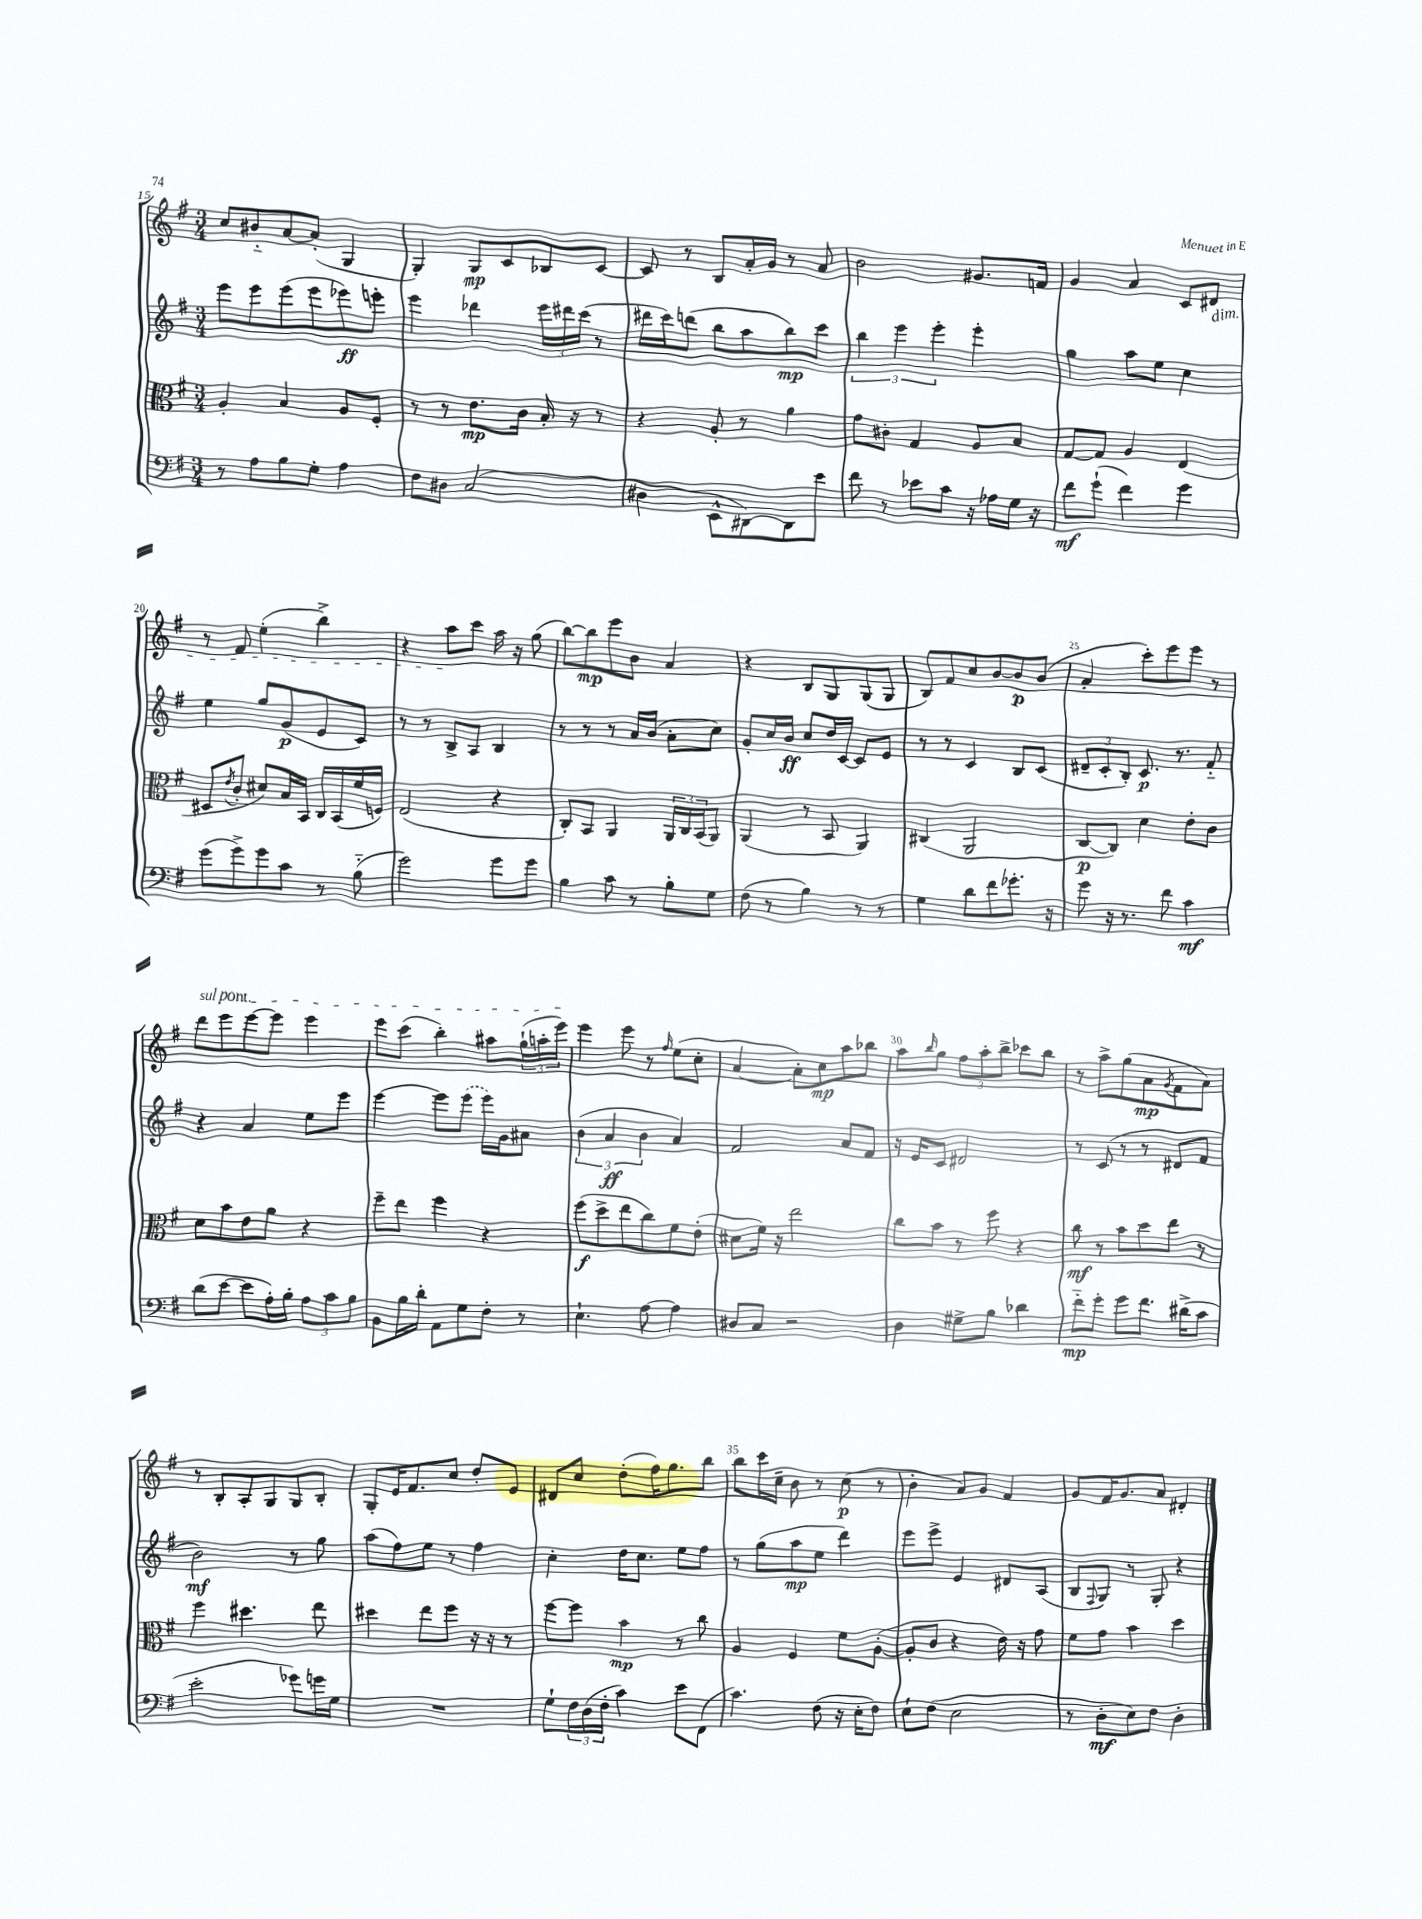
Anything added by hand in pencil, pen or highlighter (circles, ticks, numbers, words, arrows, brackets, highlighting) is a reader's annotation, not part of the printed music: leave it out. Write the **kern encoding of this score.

**kern	**dynam	**kern	**dynam	**kern	**dynam	**kern	**dynam
*part4	*part4	*part3	*part3	*part2	*part2	*part1	*part1
*staff4	*staff4	*staff3	*staff3	*staff2	*staff2	*staff1	*staff1
*clefF4	*	*clefC3	*	*clefG2	*	*clefG2	*
*k[f#]	*	*k[f#]	*	*k[f#]	*	*k[f#]	*
*M3/4	*	*M3/4	*	*M3/4	*	*M3/4	*
=15	=15	=15	=15	=15	=15	=15	=15
8r	.	4A'/	.	8eee\L	.	8cc/L	.
8A\L	.	.	.	8eee\	.	8b#X/	.
8B\	.	4B/	.	(8eee\	.	[8a/	.
8G'\J	.	.	.	8eee\	.	(8a'/J]	.
4A\	.	8A/L	.	8eee-X\)	ff	4G/	.
.	.	8F#'/J	.	8eeen'\J	.	.	.
=16	=16	=16	=16	=16	=16	=16	=16
8F#\L	.	8r	.	4eee\	.	4G'/)	.
8D#X\J	.	8r	.	.	.	.	.
(2C/	.	8.e\L	mp	4ddd-X\	.	8G/L	mp
.	.	.	.	.	.	8c/	.
.	.	16c\Jk	.	.	.	.	.
.	.	16B'/	.	24eee\LL	.	8B-X/	.
.	.	.	.	24ddd#X\	.	.	.
.	.	16r	.	.	.	.	.
.	.	.	.	(24ccc\JJ	.	.	.
.	.	8r	.	8r	.	[8c/J	.
=17	=17	=17	=17	=17	=17	=17	=17
4D#X\	.	4r	.	16ddd#X\LL	.	8c/]	.
.	.	.	.	16ccc\J)	.	.	.
.	.	.	.	(8dddn\J	.	8r	.
8EE^^\L	.	8A'/	.	8bb\L	.	8B/L	.
[8DD#X\)	.	8r	.	8aa\	.	16a'/L	.
.	.	.	.	.	.	16g/JJ	.
8DD#\]	.	4a\	.	8bb\)	mp	8r	.
8e\J	.	.	.	8ccc\J	.	8a/	.
=18	=18	=18	=18	=18	=18	=18	=18
8f#\	.	8g\L	.	6bb\	.	2b\	.
8r	.	8c#X'\J	.	.	.	.	.
.	.	.	.	6eee\	.	.	.
8e-X\L	.	4G/	.	.	.	.	.
.	.	.	.	6eee'\	.	.	.
8c\J	.	.	.	.	.	.	.
16r	.	8A/L	.	4eee'\	.	8.g#X/L	.
16A-X\LL	.	.	.	.	.	.	.
16G\JJ	.	8B/J	.	.	.	.	.
16r	.	.	.	.	.	16fn/Jk	.
=19	=19	=19	=19	=19	=19	=19	=19
8f#\L	mf	[8G/L	.	4gg\	.	4g/	.
(8g`\J	.	8G/J]	.	.	.	.	.
4f#\)	.	4A/	.	8aa\L	.	4a/	.
.	.	.	.	8ee\J	.	.	.
4g\	.	(4E/	.	4cc\	.	8c/L	.
!	!	!	!	!	!	!LO:TX:b:i:t=dim.	!
.	.	.	.	.	.	8d#X/J	.
!!LO:LB:g=z
=20	=20	=20	=20	=20	=20	=20	=20
(8g\L	.	8D#X/L	.	4ee\	.	8r	.
.	.	8qe/	.	.	.	.	.
8g^\)	.	8c'/J	.	.	.	8f#/	.
8g\	.	8d#X/L)	.	8gg/L	.	(4ee'\	.
8c\J	.	16B/L	.	(8g/	p	.	.
.	.	16BB/JJ	.	.	.	.	.
8r	.	16C/LL	.	8e/	.	4bb^\)	.
.	.	(16BB/	.	.	.	.	.
(8B\	.	16f#/	.	8c/J)	.	.	.
.	.	16Fn/JJ)	.	.	.	.	.
=21	=21	=21	=21	=21	=21	=21	=21
2g\)	.	(2E/	.	8r	.	4r	.
.	.	.	.	8r	.	.	.
.	.	.	.	8B^/L	.	8aa\L	.
.	.	.	.	8A/J	.	8ccc\J	.
8g\L	.	4r	.	4B/	.	16aa\	.
.	.	.	.	.	.	16r	.
8g\J	.	.	.	.	.	(8gg\	.
=22	=22	=22	=22	=22	=22	=22	=22
4B\	.	8C'/L)	.	8r	.	[8bb\L)	.
.	.	8BB/J	.	8r	.	8bb\]	mp
8c\	.	4AA/	.	8r	.	8eee\	.
8r	.	.	.	16a/LL	.	8b\J	.
.	.	.	.	(16b/JJ	.	.	.
8B'\L	.	24AA/LL	.	8a'\L	.	4a/	.
.	.	24C/	.	.	.	.	.
.	.	(24BB/J	.	.	.	.	.
8G\J	.	8AA/J)	.	8cc\J)	.	.	.
=23	=23	=23	=23	=23	=23	=23	=23
(8F#\	.	(4AA/	.	8g'/L	.	4r	.
8r	.	.	.	16cc/L	.	.	.
.	.	.	.	16b/JJ	ff	.	.
4B\)	.	8r	.	8cc/L	.	8B/L	.
.	.	8BB/	.	16dd/L	.	8G/	.
.	.	.	.	[16c/JJ	.	.	.
8r	.	4AA/)	.	8c/L]	.	(8G/	.
8r	.	.	.	8e/J	.	8G/J	.
=24	=24	=24	=24	=24	=24	=24	=24
4G\	.	(4C#X/	.	8r	.	8B/L)	.
.	.	.	.	8r	.	8f#/	.
8d\L	.	2AA/	.	4c/	.	8cc/	.
8f#\	.	.	.	.	.	[8b/	.
8.g-X'\J	.	.	.	8B/L	.	8b/]	p
.	.	.	.	(8c/J	.	(8b/J	.
16r	.	.	.	.	.	.	.
=25	=25	=25	=25	=25	=25	=25	=25
8g\	.	[8C/L	p	12d#X~/L	.	4a'/	.
.	.	.	.	12c'/	.	.	.
16r	.	8C/J])	.	.	.	.	.
.	.	.	.	12B'/J)	.	.	.
8.r	.	.	.	.	.	.	.
.	.	4d\	.	8.c/	p	8ccc'\L)	.
8f#\	.	.	.	.	.	8eee\	.
.	.	.	.	8.r	.	.	.
4c\	mf	8e'\L	.	.	.	8eee\J	.
.	.	8c\J	.	8f#/	.	8r	.
!!LO:LB:g=z
=26	=26	=26	=26	=26	=26	=26	=26
!	!	!	!	!	!	!LO:TX:a:i:t=sul pont.	!
(8d\L	.	8d\L	.	4r	.	8ddd\L	.
[8e\J	.	8b\	.	.	.	8eee\	.
8e\L]	.	8e\	.	4a/	.	[8eee\	.
16A'\L)	.	8a\J	.	.	.	8eee\J]	.
16B'\JJ	.	.	.	.	.	.	.
12A\L	.	4r	.	8ee\L	.	4eee\	.
12c\	.	.	.	.	.	.	.
.	.	.	.	8eee\J	.	.	.
12B\J	.	.	.	.	.	.	.
=27	=27	=27	=27	=27	=27	=27	=27
8BB\L	.	8ff#~\L	.	[4eee\	.	8eee\L	.
16B\L	.	8ee\J	.	.	.	(8ccc\J	.
16d'\JJ	.	.	.	.	.	.	.
8AA\L	.	4ff#\	.	8eee\L]	.	4bb'\)	.
8G\	.	.	.	(8eee\J	.	.	.
8F#'\J	.	4r	.	16eee\LL)	.	8aa#X\L	.
.	.	.	.	16g\J	.	.	.
8r	.	.	.	8a#X\J	.	(24gg`\L	.
.	.	.	.	.	.	24aan'\	.
.	.	.	.	.	.	24eee\JJ)	.
=28	=28	=28	=28	=28	=28	=28	=28
4.E`\	.	(8ff#\L	f	(6b\	.	4eee\	.
.	.	8dd^\	.	.	.	.	.
.	.	.	.	6a/	ff	.	.
.	.	8ee\	.	.	.	8eee\	.
.	.	.	.	6b\	.	.	.
[8A\	.	8cc\)	.	.	.	8r	.
.	.	.	.	.	.	16qqff#/	.
4A\]	.	8f#\	.	4a/)	.	(8ee\L	.
.	.	(8e'\J	.	.	.	8cc'\J	.
=29	=29	=29	=29	=29	=29	=29	=29
8D#X/L	.	8d#X\L	.	2f#/	.	[4a/	.
8C/J	.	16f#\Jk)	.	.	.	.	.
.	.	16r	.	.	.	.	.
2r	.	2ee\	.	.	.	8a'\L])	.
.	.	.	.	.	.	8cc\	mp
.	.	.	.	8a/L	.	8aa\	.
.	.	.	.	8f#/J	.	8bb-X\J	.
=30	=30	=30	=30	=30	=30	=30	=30
4D\	.	8cc\L	.	16r	.	8aa\L	.
.	.	.	.	16e/KL	.	.	.
.	.	.	.	.	.	16qqbb/	.
.	.	8b\J	.	8c/J	.	8gg\J	.
8G#X^\L	.	8r	.	2d#X/	.	12ff#\L	.
.	.	.	.	.	.	12aa'\	.
8B\J	.	8ff#\	.	.	.	.	.
.	.	.	.	.	.	12bb^\J	.
4d-X\	.	4r	.	.	.	8ccc-X\L	.
.	.	.	.	.	.	8bb\J	.
=31	=31	=31	=31	=31	=31	=31	=31
8f#\L	mp	8cc\	mf	8r	.	8r	.
8g'\J	.	8r	.	(8c/	.	8aa^\L	.
8g\L	.	8b\L	.	8r	.	(8gg\	.
8.f#\J	.	8dd\	.	8r	.	8a\	mp
.	.	.	.	.	.	8qg/	.
.	.	8ee\J	.	8d#X/L	.	8f#\	.
(16d#X^\KL	.	.	.	.	.	.	.
8c\J	.	8r	.	8f#/J	.	8a\J)	.
!!LO:LB:g=z
=32	=32	=32	=32	=32	=32	=32	=32
2e'\	.	4ff#\	.	2b\)	mf	8r	.
.	.	.	.	.	.	8B'/L	.
.	.	4.dd#X\	.	.	.	8A'/	.
.	.	.	.	.	.	8G/	.
8g-X\L)	.	.	.	8r	.	8G/	.
16gn\L	.	8ee\	.	8gg\	.	8B'/J	.
16G\JJ	.	.	.	.	.	.	.
=33	=33	=33	=33	=33	=33	=33	=33
2.r	.	4dd#X\	.	(8aa\L	.	8G'/L	.
.	.	.	.	8ff#\)	.	16e/K	.
.	.	.	.	.	.	8.f#/	.
.	.	8ee\L	.	8ee\J	.	.	.
.	.	8ff#\J	.	8r	.	8cc/J	.
.	.	16r	.	4ff#\	.	8dd'/L	.
.	.	16r	.	.	.	.	.
.	.	8r	.	.	.	8e/J	.
=34	=34	=34	=34	=34	=34	=34	=34
8G`\L	.	[8ff#\L	.	4cc'\	.	8d#X/L	.
24F#\L	.	8ff#\J]	.	.	.	8cc/J	.
(24D\	.	.	.	.	.	.	.
24F#'\JJ	.	.	.	.	.	.	.
4c\)	.	4b\	mp	16dd\KL	.	(8dd'\L	.
.	.	.	.	8.cc\J	.	.	.
.	.	.	.	.	.	16ff#\K)	.
.	.	.	.	.	.	8.gg\	.
8e\L	.	8r	.	8ee\L	.	.	.
(8FF#\J	.	8cc\	.	8ff#\J	.	8bb\J	.
=35	=35	=35	=35	=35	=35	=35	=35
4.c\)	.	4A/	.	8r	.	8bb\L	.
.	.	.	.	(8gg\L	.	16ccc\L	.
.	.	.	.	.	.	16cc~\JJ	.
.	.	4F#/	.	8aa\	mp	8b\	.
(8F#\	.	.	.	8ee\J	.	8r	.
16r	.	8f#\L	.	4ddd\)	.	(8cc\	p
16E'\KL	.	.	.	.	.	.	.
8F#\J)	.	([8A'\J	.	.	.	8r	.
=36	=36	=36	=36	=36	=36	=36	=36
8E`\L	.	8A'/L]	.	8eee\L	.	4b'\	.
(8F#\J	.	8c/J	.	8eee^\J	.	.	.
2E\	.	4r	.	4e/	.	8a/L)	.
.	.	.	.	.	.	8g/J	.
.	.	16e\)	.	8d#X/L	.	4f#/	.
.	.	16r	.	.	.	.	.
.	.	8g\	.	(8A/J	.	.	.
=37	=37	=37	=37	=37	=37	=37	=37
8r	.	8f#\L	.	8B/L	.	8g/L	.
.	.	.	.	8qqF#/	.	.	.
8D'\L	mf	8g\J	.	8G/J)	.	16f#/K	.
.	.	.	.	.	.	8.g/	.
8E\)	.	4b\	.	8r	.	.	.
8F#\J	.	.	.	8G'/	.	8a/J	.
4D'\	.	4dd\	.	4r	.	4d#X'/	.
==	==	==	==	==	==	==	==
*-	*-	*-	*-	*-	*-	*-	*-
